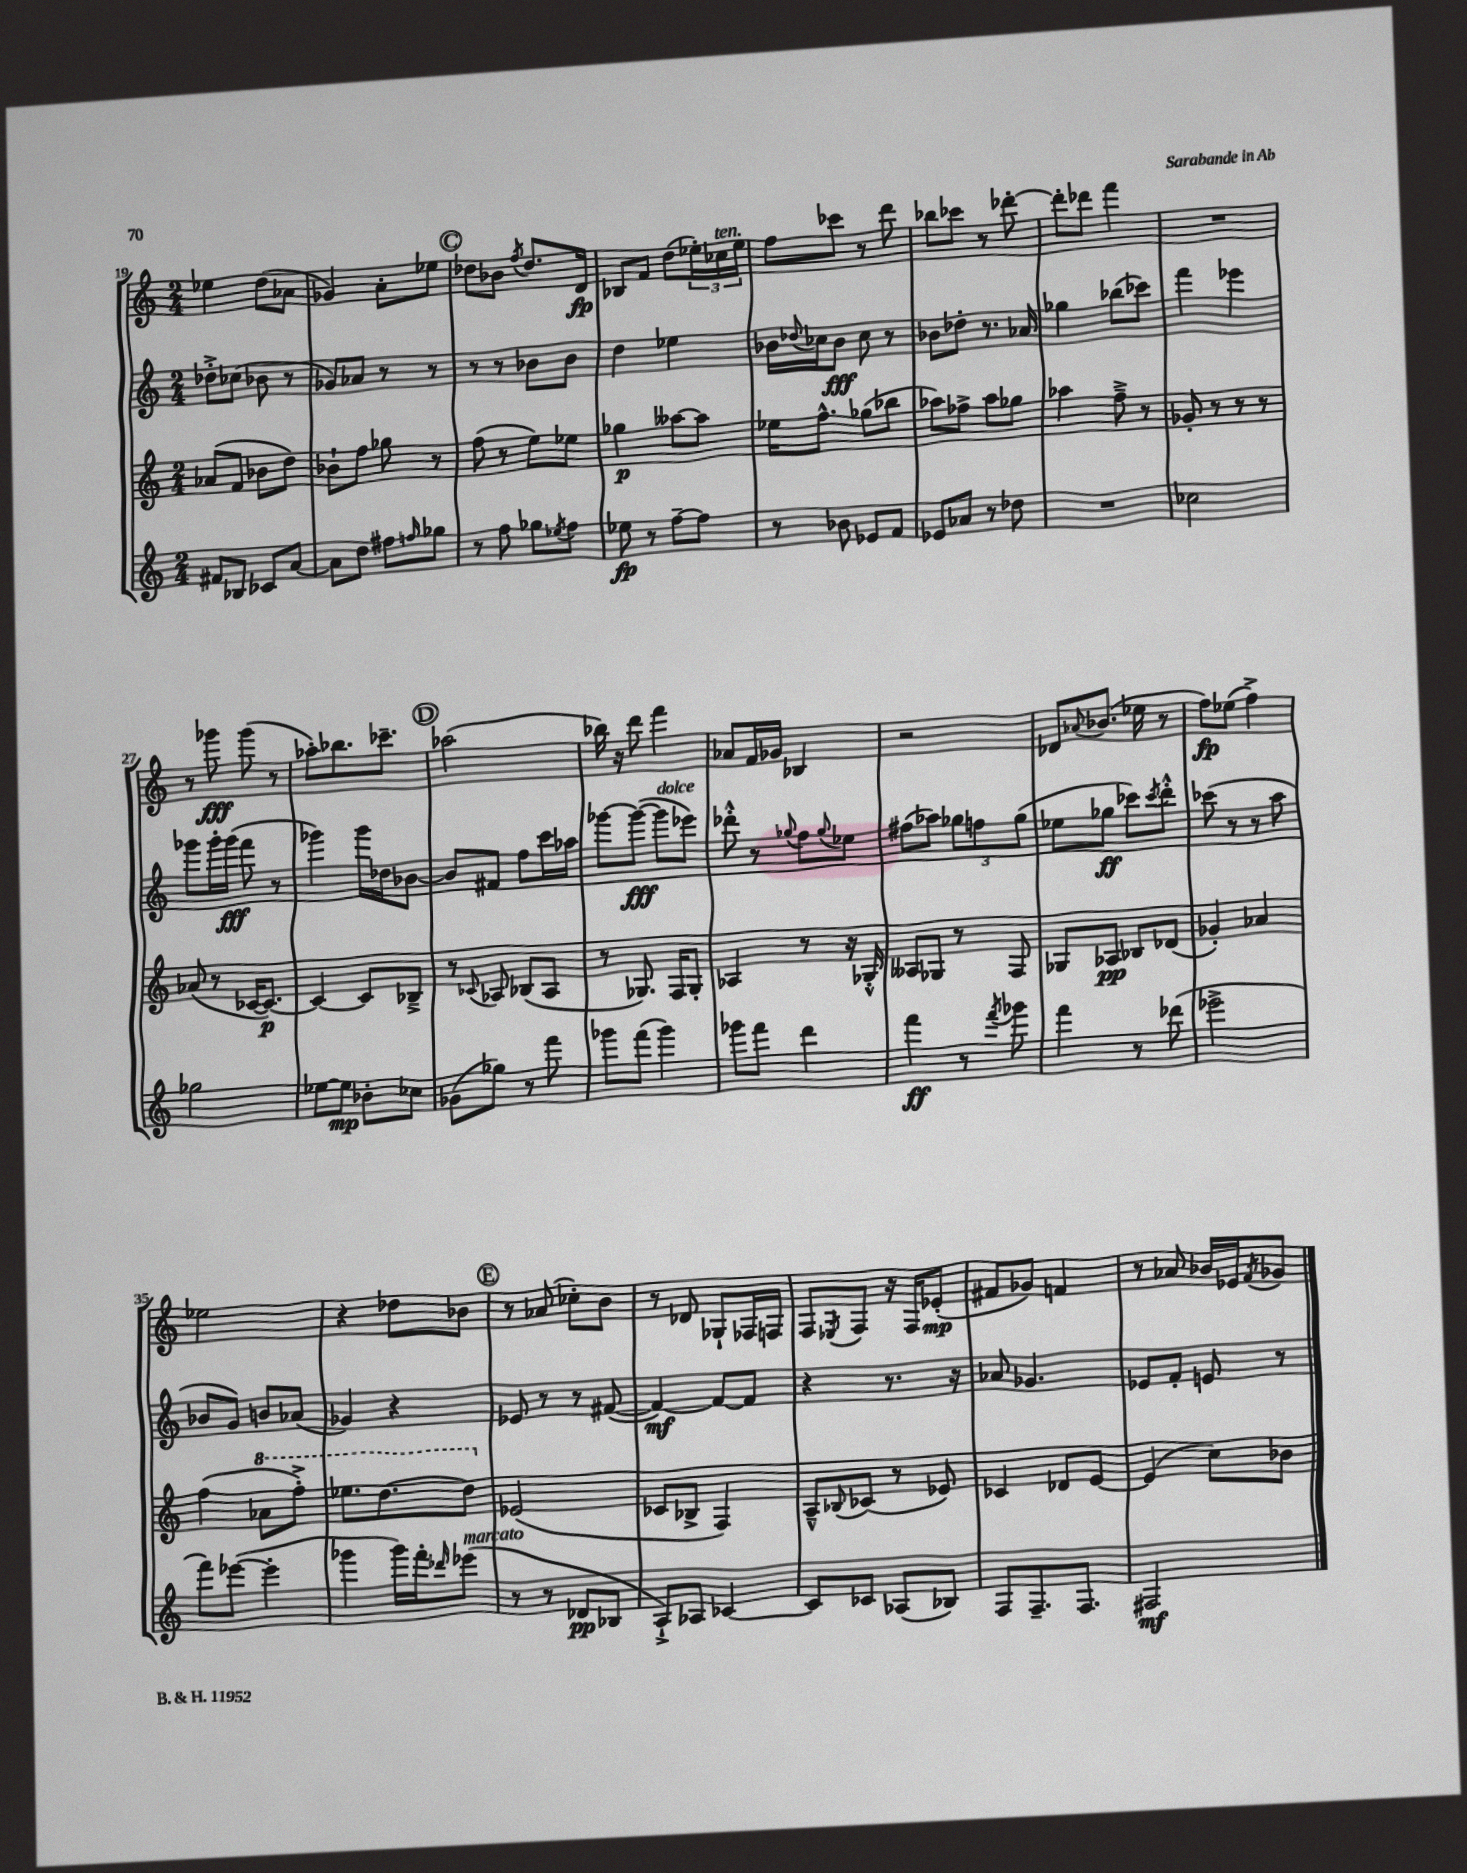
<<
\new StaffGroup <<
\new Staff = "s0" {
    \clef treble \key c \major \numericTimeSignature \time 2/4
    ees''4 d''8( aes'8 |
    ges'4) a'8-. ees''8 |
    \mark \markup { \circle "C" } des''8 bes'8 \acciaccatura { f''8 } des''8. d'16\fp |
    bes8 f'8 d''8( \tuplet 3/2 { ees''16-.) ces''16^\markup { \italic "ten." } ees''16 } |
    f''8 ces'''8 r8 d'''8 |
    bes''8 ces'''8 r8 des'''8~-. |
    des'''8-. des'''8 f'''4 |
    R2 |
    r8 ges'''8\fff ges'''8( r8 |
    aes''8-.) bes''8. ces'''8.-- |
    \mark \markup { \circle "D" } aes''2( |
    bes''16) r16 d'''8 f'''4 |
    aes'8 f'16 ges'16 bes4 |
    r2 |
    des'8 \appoggiatura { aes'8 } bes'8.( ees''16 r8 |
    f''8\fp) ees''8( f''4->) |
    ees''2 |
    r4 des''8 bes'8 |
    \mark \markup { \circle "E" } r8 aes'8( ces''8-.) b'8 |
    r8 des'8 ges8-! fes16 f16 |
    f8 \acciaccatura { ees8 } f8 r16 f16 ees'8-.\mp( |
    fis'8 ges'8) f'4 |
    r8 aes'8 bes'16 ees'16 \acciaccatura { f'8 } ges'8 \bar "|." |
}
\new Staff = "s1" {
    \clef treble \key c \major \numericTimeSignature \time 2/4
    des''8-.-> ces''8( bes'8 r8 |
    ges'8) aes'8 r8 r8 |
    \mark \markup { \circle "C" } r8 r8 bes'8 bes'8 |
    d''4 ees''4 |
    bes'16 \appoggiatura { des''8 } ces''16 bes'8\fff ces''8 r8 |
    bes'8 des''8-. r8. aes'16 |
    ges''4 bes''8( ces'''8) |
    f'''4 ees'''4 |
    ges'''8 ges'''16-. ges'''16\fff( f'''8 r8 |
    ges'''4) ges'''16 des''16 bes'8~ |
    \mark \markup { \circle "D" } bes'8 fis'8 f''8 c'''16 aes''16 |
    ges'''8~ ges'''8~\fff( ges'''8^\markup { \italic "dolce" } ees'''8) |
    des'''8-.-^ r8 \appoggiatura { ges''8 } f''8 \appoggiatura { ges''8 } ees''8 |
    fis''8( aes''8) \tuplet 3/2 { ges''8 f''8 ges''8( } |
    ees''8 ges''8\ff ces'''8) \acciaccatura { ces'''8 } d'''8-.-^ |
    ces'''8( r8 r8 a''8 |
    bes'8 g'8) b'8 aes'8( |
    ges'4) r4 |
    \mark \markup { \circle "E" } ees'8 r8 r8 fis'8~( |
    fis'4~\mf) fis'8~ fis'8 |
    r4 r8. r16 |
    aes'8 ges'4. |
    ees'8 f'8-. e'8 r8 \bar "|." |
}
\new Staff = "s2" {
    \clef treble \key c \major \numericTimeSignature \time 2/4
    aes'8( f'8 bes'8 d''8) |
    bes'8-! f''8 ges''8 r8 |
    \mark \markup { \circle "C" } f''8( r8 e''8) ees''8 |
    ges''4\p aeses''8~ aeses''8 |
    ees''16 f''8.-^ ges''8( bes''8 |
    aes''8) fes''8-> aes''8 ges''8 |
    aes''4 f''8---> r8 |
    ges'8-. r8 r8 r8 |
    aes'8( r8 ces'16~ ces'8.~\p) |
    ces'4~ ces'8 bes8---> |
    \mark \markup { \circle "D" } r8 \appoggiatura { ces'8 } aes8 bes8( aes8 |
    r8 ges8.) f16 ges8-. |
    aes4 r8 r16 ges16-.-^ |
    aeses8 ges8 r8 f8 |
    ges8 aes8\pp bes8 des'8( |
    ges'4-.) aes'4 |
    f''4( \ottava #1 aes''8 f'''8-.->) |
    ees'''8. d'''8.~ d'''8 \ottava #0 |
    \mark \markup { \circle "E" } ees'2( |
    ces'8 bes8-> f4) |
    a8---^ \appoggiatura { bes8 } ces'8( r8 ees'8) |
    ces'4 des'8 e'8~ |
    e'4( c''8) bes'8 \bar "|." |
}
\new Staff = "s3" {
    \clef treble \key c \major \numericTimeSignature \time 2/4
    fis'8 bes8 ces'8 a'8~ |
    a'8 d''8 fis''8 \grace { f''16 } ges''8 |
    \mark \markup { \circle "C" } r8 f''8 ges''8 \acciaccatura { ees''8 } f''8 |
    ees''8\fp r8 f''8~-- f''8 |
    r8 bes'8 ees'8 f'8 |
    ees'8 aes'8 r8 des''8 |
    R2 |
    ces''2 |
    ges''2 |
    ees''8~ ees''8\mp bes'8-. ces''8 |
    \mark \markup { \circle "D" } ges'8( ges''8) r8 f'''8 |
    ges'''8 f'''8( ges'''4) |
    ges'''8 f'''8 d'''4 |
    f'''4\ff r8 \acciaccatura { f'''8 } ges'''8 |
    f'''4 r8 des'''8( |
    ees'''2-> |
    f'''8) ees'''8~( ees'''4-. |
    ges'''4 ges'''16) f'''16-. \grace { des'''16 } ees'''8^\markup { \italic "marcato" }( |
    \mark \markup { \circle "E" } r8 r8 des'8\pp bes8 |
    a8-!->) aes8 ces'4~ |
    ces'8 ces'8 aes8( bes8) |
    f8 f8.-- f8. |
    fis2\mf \bar "|." |
}
>>
>>
\layout { \context { \Score currentBarNumber = #19 } }
